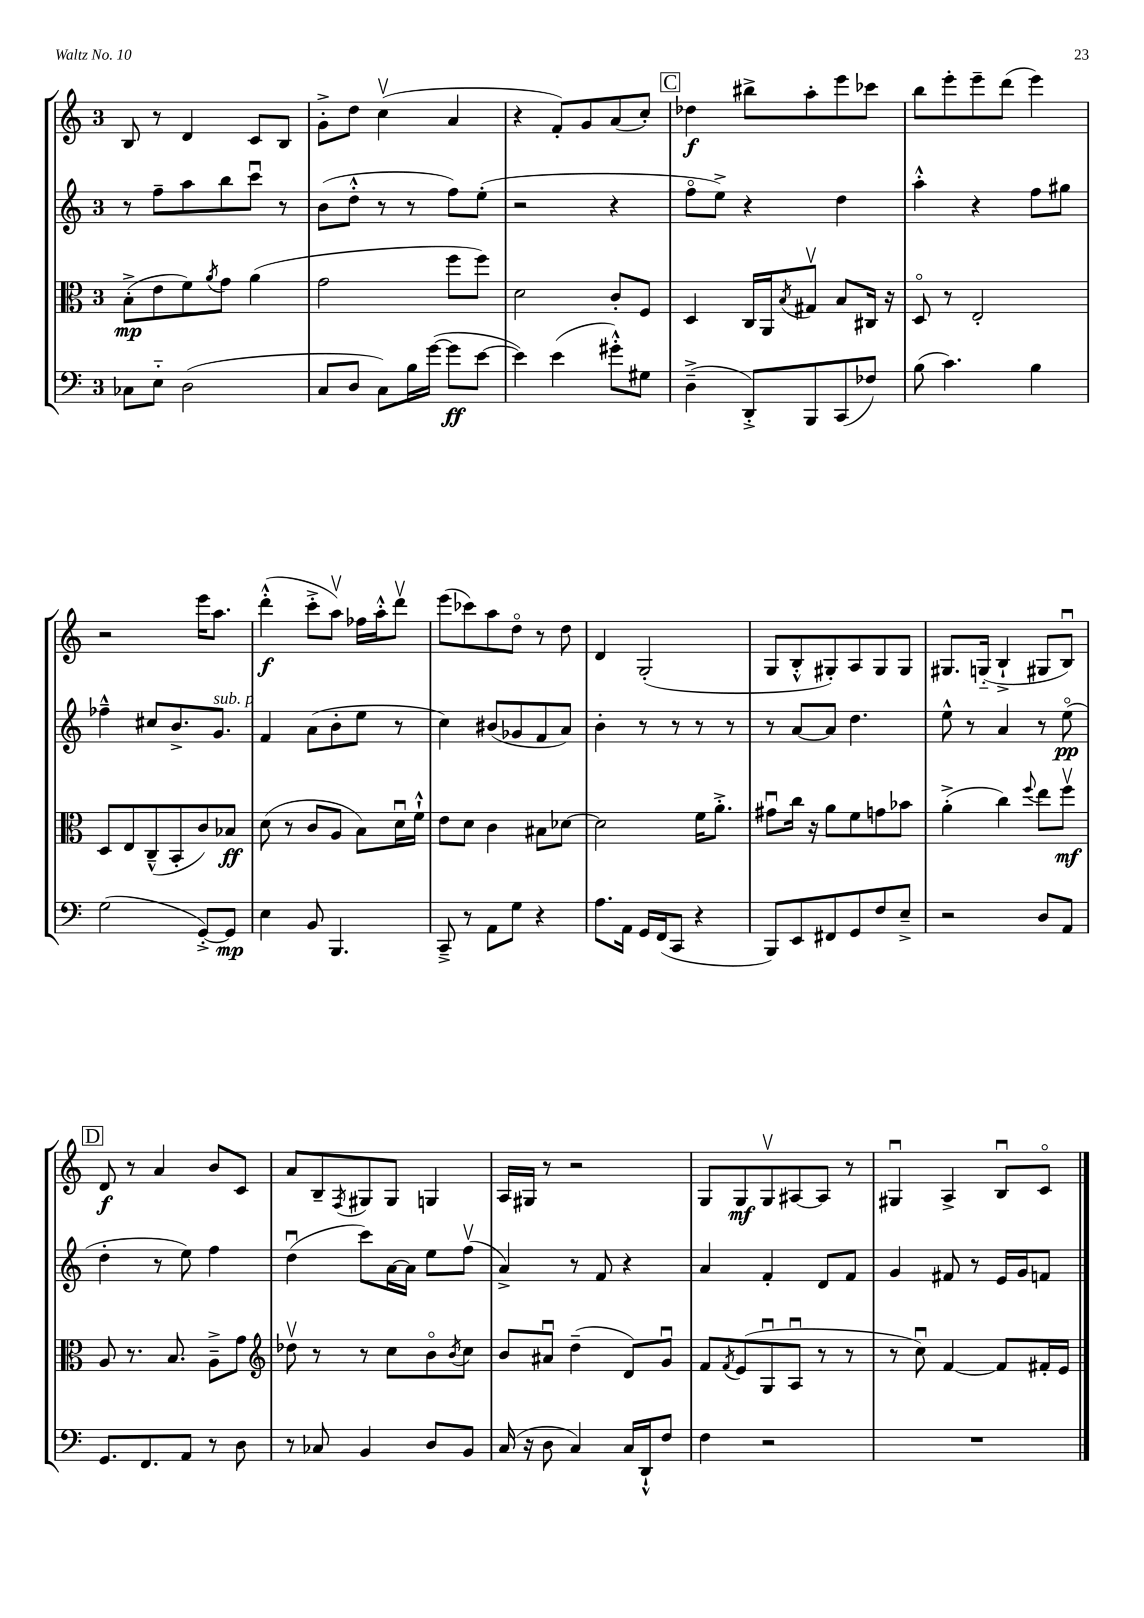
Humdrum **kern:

**kern	**kern	**kern	**kern
*staff4	*staff3	*staff2	*staff1
*clefF4	*clefC3	*clefG2	*clefG2
*k[]	*k[]	*k[]	*k[]
*M3/4	*M3/4	*M3/4	*M3/4
8C-	(8B'^	8r	8B
8E'~	8e	8ff~	8r
(2D	8f)	8aa	4d
.	8qa	.	.
.	8g	8bb	.
.	(4a	8cccu	8c
.	.	8r	8B
=	=	=	=
8C	2g	(8b	8g'^
8D	.	8dd'^^	8dd
8C)	.	8r	(4ccv
16B	.	8r	.
([16g	.	.	.
8g]	8ff	8ff)	4a
[8e	8ff)	(8ee'	.
=	=	=	=
4e])	2d	2r	4r
(4e	.	.	8f')
.	.	.	8g
8g#'^^)	8c'	4r	(8a
8G#	8F	.	8cc')
=	=	=	=
(4D~^	4D	8ffo	4dd-
.	.	8ee^)	.
8DD'^)	16C	4r	8bb#^
.	16AA	.	.
.	8qB	.	.
8BBB	8G#v	.	8aa'
(8CC	8B	4dd	8eee
8F-)	16C#	.	8ccc-
.	16r	.	.
=	=	=	=
(8B	8Do	4aa'^^	8bb
4.c)	8r	.	8eee'
.	2E'	4r	8eee~
.	.	.	(8ddd
4B	.	8ff	4eee)
.	.	8gg#	.
=	=	=	=
(2G	8D	4ff-~^^	2r
.	8E	.	.
.	(8C~^^	8cc#	.
.	8BB'	8.b^	.
[8GG'^)	8c)	.	16eee
.	.	8.g	8.aa
8GG]	8B-	.	.
=	=	=	=
4E	(8d	4f	(4ddd'^^
.	8r	.	.
8BB	8c	(8a	8ccc'^
4.BBB	8A	8b'	8aav)
.	8B)	8ee	16ff-
.	.	.	16aa'^^
.	16du	8r	8dddv
.	16f`^^	.	.
=	=	=	=
8CC~^	8e	4cc)	(8eee
8r	8d	.	8ccc-)
8AA	4c	(8b#	8aa
8G	.	8g-	8ddo
4r	8B#	8f	8r
.	[8d-	8a)	8dd
=	=	=	=
8.A	2d-]	4b'	4d
16AA	.	.	.
16GG	.	8r	(2G'
(16FF	.	.	.
8CC	.	8r	.
4r	16f	8r	.
.	8.a'^	.	.
.	.	8r	.
=	=	=	=
8BBB)	8g#u	8r	8G
8EE	16cc	[8a	8B'^^
.	16r	.	.
8FF#	8a	8a]	8G#')
8GG	8f	4.dd	8A
8F	8g	.	8G#
8E~^	8b-	.	8G#
=	=	=	=
2r	(4a'^	8ee^^	8.G#
.	.	8r	.
.	.	.	(16G'~
.	4cc)	4a	4B`^
.	8qqff	.	.
8D	8ee	8r	8G#
8AA	8ffv	(8eeo	8Bu)
=	=	=	=
8.GG	8A	4dd'	8d
.	8.r	.	8r
8.FF	.	.	.
.	.	8r	4a
.	8.B	.	.
8AA	.	8ee)	.
8r	8A~^	4ff	8b
8D	8g	.	8c
=	=	=	=
*	*clefG2	*	*
8r	8dd-v	(4ddu	8a
8C-	8r	.	8B~
.	.	.	8qF
4BB	8r	8ccc)	8G#
.	8cc	[16a	8G#
.	.	16a]	.
8D	8bo	8ee	4G
.	8qb	.	.
8BB	8cc	(8ffv	.
=	=	=	=
(16C	8b	4a^)	16A
16r	.	.	16G#
8D	8a#u	.	8r
4C)	(4dd~	8r	2r
.	.	8f	.
16C	8d)	4r	.
16DD`^^	.	.	.
8F	8gu	.	.
=	=	=	=
4F	8f	4a	8G
.	8qf	.	.
.	(8e	.	8G
2r	8Gu	4f'	8Gv
.	8Au	.	[8A#
.	8r	8d	8A#]
.	8r	8f	8r
=	=	=	=
2.r	8r	4g	4G#u
.	8ccu)	.	.
.	[4f	8f#	4A^
.	.	8r	.
.	8f]	16e	8Bu
.	.	16g	.
.	16f#'	8f	8co
.	16e	.	.
==	==	==	==
*-	*-	*-	*-
